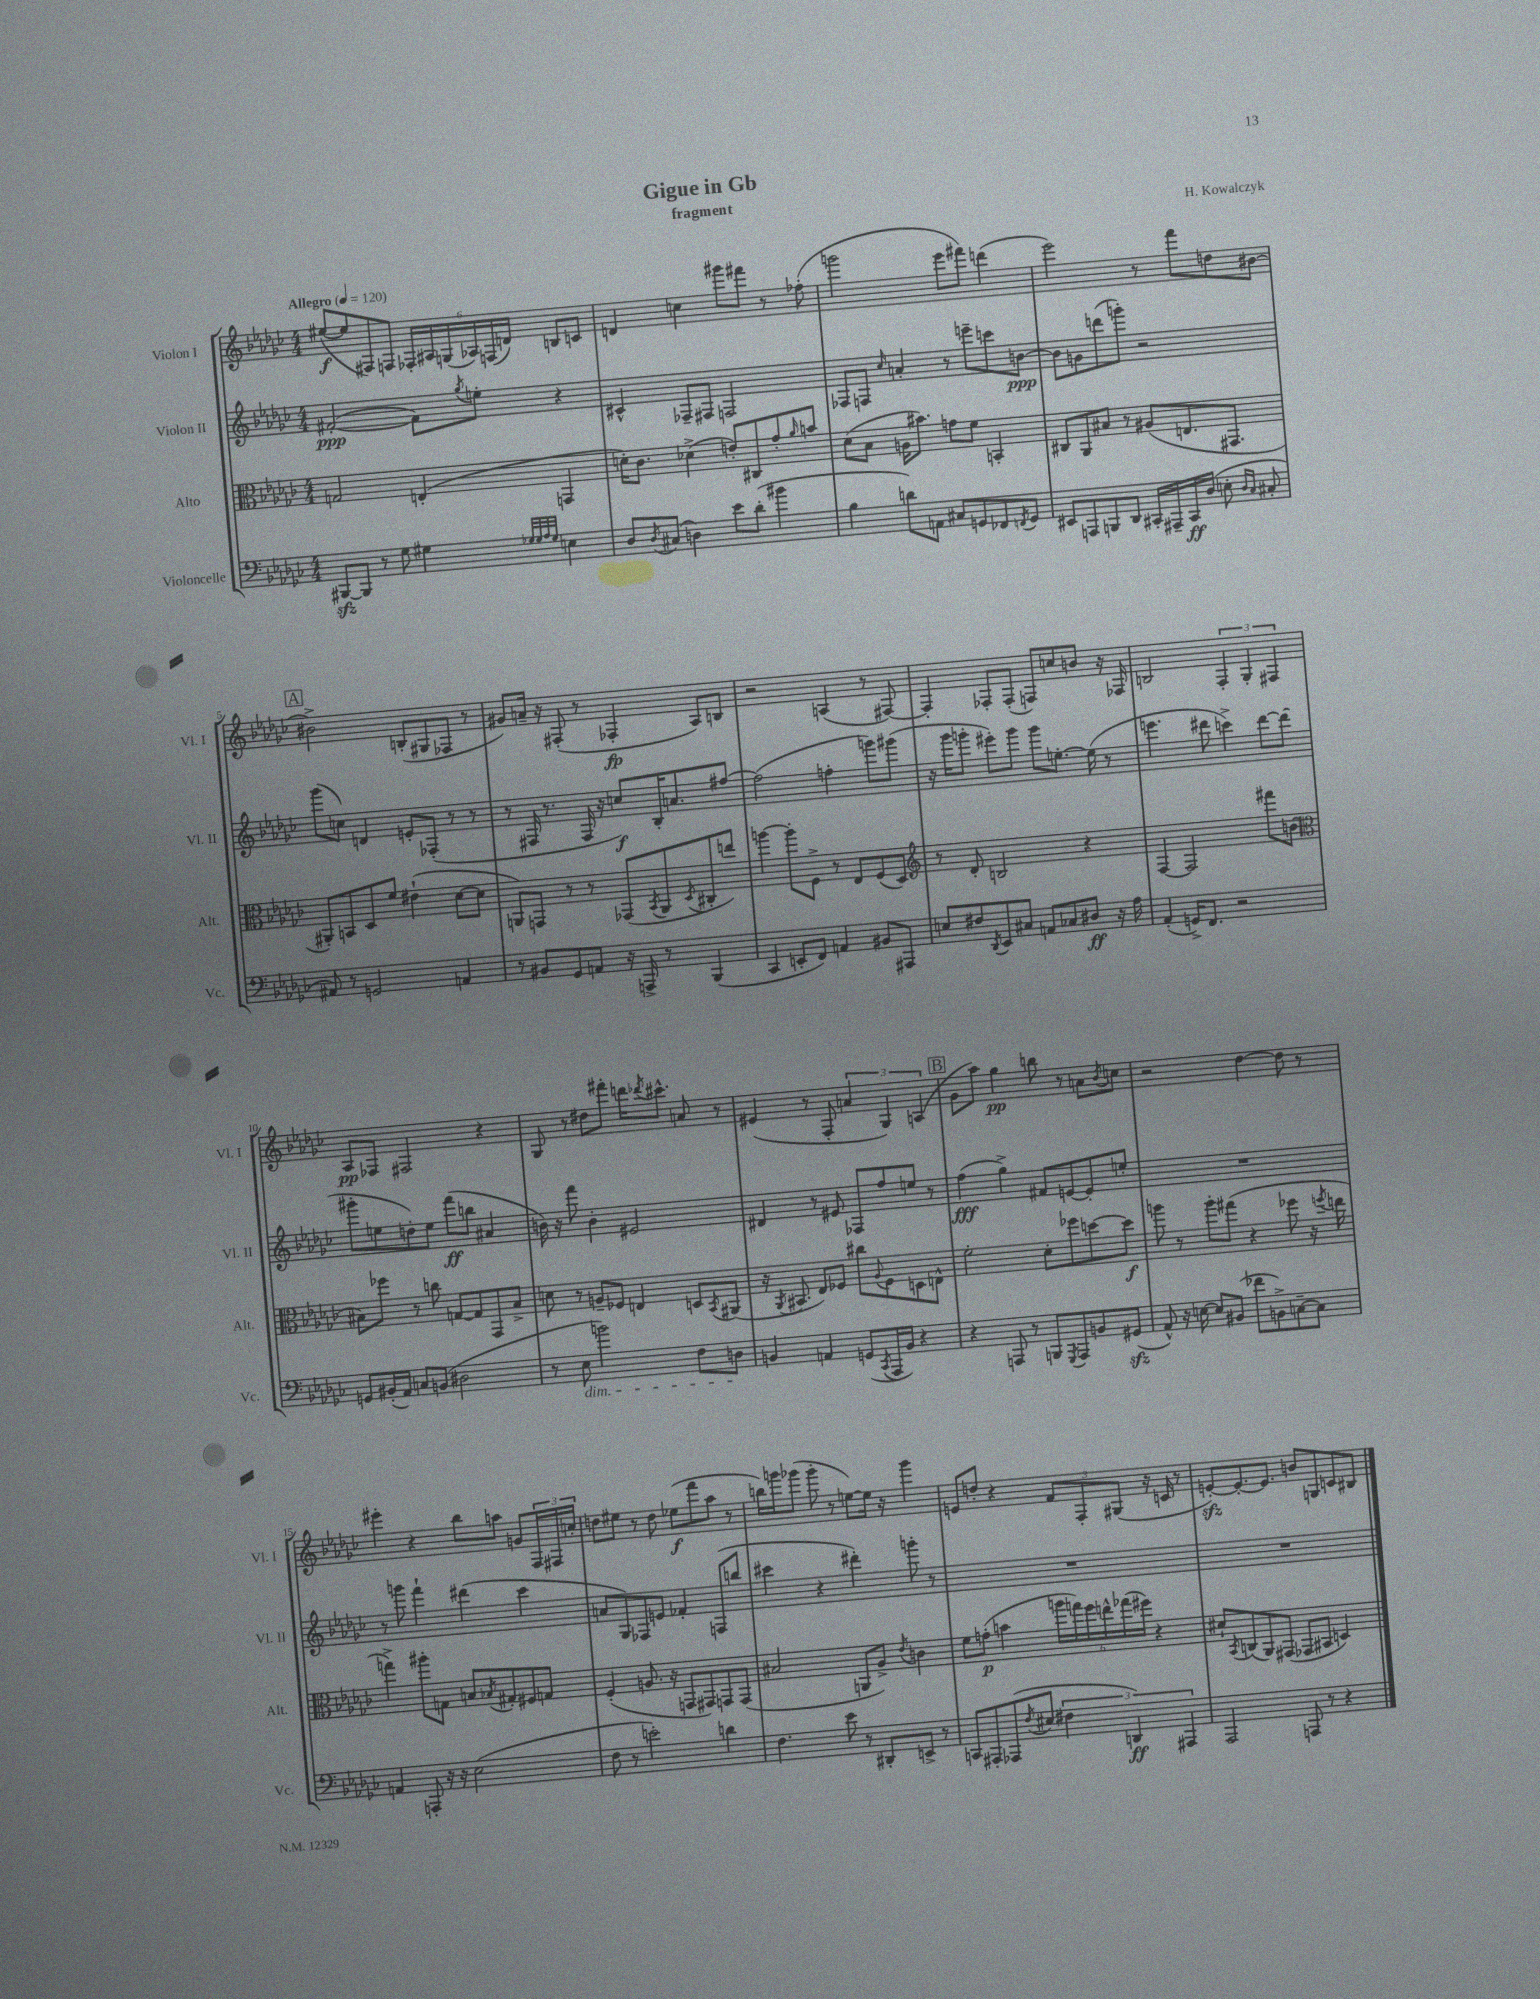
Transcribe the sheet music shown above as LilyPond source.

\header { title = "Gigue in Gb" composer = "H. Kowalczyk" subtitle = "fragment" }
<<
\new StaffGroup <<
\new Staff = "s0" \with { instrumentName = "Violon I" shortInstrumentName = "Vl. I" } {
    \clef treble \key ges \major \numericTimeSignature \time 4/4 \tempo "Allegro" 4 = 120
    eis''8~\f( eis''8 fis8) f8 \tuplet 6/4 { fes16-. ais16 g16( aes16) f16( d'16) } b8 c'8 |
    d'4 c''4 gis'''8 fis'''8 r8 fes''8-.( |
    g'''2 ees'''8 fis'''8) d'''4( |
    ees'''2) r8 f'''8 d''8 bis'8~ |
    \mark \markup { \box "A" } bis'2-> b8-.( gis8 fes8 r8 |
    gis'8) a'16-- r16 fis8-.( r8 fes4-.\fp aes8) b8 |
    r2 a4( r8 fis8~) |
    fis4-. fes8-. fes8-.( f8) c''8 b'8 r16 fes16 |
    b2 \tuplet 3/2 { f4-. ges4-. fis4 } |
    aes8\pp fes8 fis2 r4 |
    ges8 r8 dis''8 fis'''8-. d'''16 \acciaccatura { des'''8 } cis'''8.-^ a'8 r8 |
    eis'4( r8 f8-. \tuplet 3/2 { a'4 ges4) a4( } |
    \mark \markup { \box "B" } ges'8 aes''8) ges''4\pp b''8 r8 a'8 \acciaccatura { bes'8 } c''8 |
    r2 des''4~ des''8 r8 |
    eis'''4-. r4 bes''8 a''8 g'8 \tuplet 3/2 { f16 fis16 c''16-. } |
    d''8 eis''8 r8 d''8 ees''8\f( f'''8 aes''8 r8 |
    b''16) g'''16 ges'''8( ges'''8-. r8 e''8~) e''16 r16 ges'''4 |
    e'8 d''8-. r4 \tuplet 3/2 { f'8 f8-. gis8( } r16 c'16 r8 |
    e'8~-.\sfz) e'8.~-. e'8. b'8 g8 c'8 bis8 \bar "|." |
}
\new Staff = "s1" \with { instrumentName = "Violon II" shortInstrumentName = "Vl. II" } {
    \clef treble \key ges \major \numericTimeSignature \time 4/4
    fis'2~-.\ppp( fis'8) \acciaccatura { ges''8 } e''8-. r4 |
    cis'4-^ fes8-- fis8 f2 |
    fes8 f8 \grace { ces''16 } a'4-. r8 e'''8-- c'''8 b'8~\ppp |
    b'8 g'8 d'''8( g'''8-.) r2 |
    \mark \markup { \box "A" } ges'''8( c''8) d'4 e'8-. fes8-.( r8 r8 |
    r8 fis16 r8. fis16 r16 c''8\f) bes16-. a'8. fis''8~ |
    fis''2( f''4-. g'''8) gis'''8( |
    r16 ges'''16 g'''8-. eis'''8-.) g'''8 g'''8 e''8.~-. e''16( r8 |
    e'''4. dis'''8 c'''4->) dis'''8~ dis'''8( |
    gis'''8-. e''8 d''8-.) e''8 f'''8\ff( b''8 ais'4 |
    b'16) r16 f'''8 b'4-. eis'2 |
    dis'4 r8 eis'8 fes8 f''8 e''8 r8 |
    \mark \markup { \box "B" } f''4\fff( ges''4->) fis'8 e'8~ e'8-. e''8-. |
    R1 |
    r8 g'''8 f'''4-! dis'''4( ces'''4 |
    a'8 ges8) fes8 e'8 fes'4-. f8( b''8 |
    cis'''4 r4 dis'''4-.) g'''8-. r8 |
    R1 |
    R1 \bar "|." |
}
\new Staff = "s2" \with { instrumentName = "Alto" shortInstrumentName = "Alt." } {
    \clef alto \key ges \major \numericTimeSignature \time 4/4
    g2 e4-.( g,4 |
    d'16-.) ces'8. des'4->( e'8-.) cis8 ges'8-. \grace { aes'16 } b'8 |
    des'8( bes8 a16 bis'8.) g'8 f'8 b,4-. |
    cis8 aes,8 bis8 r8 ais8( e8. gis,8. |
    \mark \markup { \box "A" } ais,8-.) b,8 des8 f'8 eis'4-!( des'8~ des'8 |
    a,8) g,8 r8 r8 ges,8( \acciaccatura { bes,8 } a,8 \acciaccatura { des8 } cis8-. e''8) |
    a''4~ a''8-. f8-> r8 ees8 f8( des8) |
    \clef treble r8 des'8-. b2 r4 |
    f4~ f2 fis'''8 b'8( |
    \clef alto bis8) fes''8 r8 c''8 g8~ g8 ges,8 bis8-> |
    d'8 r8 a8-- fes8 e4 d8 \acciaccatura { bes,8 } ais,8( |
    r16 \acciaccatura { aes,8 } bis,8. ees8) fes8 cis''8 \appoggiatura { aes8 } fes8 d8 e8-^ |
    \mark \markup { \box "B" } f'2-. des'8-. fes''8 d''8~ d''8\f |
    a''8 r8 a''8-. gis''8( r4 fes''8 r16 \acciaccatura { f''8 } e''16 |
    g''4->) ais''8-. g8 b8 \acciaccatura { bes8 } gis8-. fis8 g8 |
    f4-.( a8. r16 g,8 gis,8) g,8 g,8( |
    bis2 a,8 aes8->) \acciaccatura { ees'8 } c'4 |
    f'8 g'8-.\p( b'4 \tuplet 6/4 { a''16 g''16) f''16 e''16-^ ges''16( fis''16) } r4 |
    dis'8-! \acciaccatura { bes,8 } c8( aes,8) gis,8( ges,8 bis,8 d4) \bar "|." |
}
\new Staff = "s3" \with { instrumentName = "Violoncelle" shortInstrumentName = "Vc." } {
    \clef bass \key ges \major \numericTimeSignature \time 4/4
    bis,,8~\sfz bis,,8 r8 ges8 gis4 \grace { ges32 ges32 aes32 ges32 } e4 |
    des8 \acciaccatura { des8 } cis8( d4) ees'8 des'8-.( bis'4 |
    bes4 d'8) a,8 cis8 g,8 fes,8 \acciaccatura { f,8 } g,8 |
    eis,8 a,,8 b,,8 des,8 cis,16-. ais,,16-- cis,16\ff des16( e8-. \grace { des16 ces16 } cis8-. |
    \mark \markup { \box "A" } ais,8) r8 g,2 a,4 |
    r8 bis,8 ges,8 a,8 r16 a,,16-> r8 bes,,4( |
    ces,4 e,8-. f,8) a,4 bis,8 ais,,8 |
    e8 fis8 \acciaccatura { des,8 } ees,8 cis8 a,8 ces8 dis8\ff r16 aes16 |
    aes,4-.( g,16->) f,8. r2 |
    g,8 bis,16-.( aes,16) c8 b,8( dis2 |
    r8 ees8\dim b'2) f8 d8\! |
    b,4 a,4 g,8( \acciaccatura { ces,8 } aes,,16 b,16) r4 |
    \mark \markup { \box "B" } r4 a,,8 r8 b,,8 \acciaccatura { ges,,8 } a,,8 b,8 gis,8\sfz( |
    aes,8-^) r16 e16~ e8 bis,8( fes'8 b,8->) c8~-- c8 |
    a,4 a,,8-. r16 r16 ees2( |
    f8 r8 e'2-.) d'4 |
    f4. ees'8 r8 dis,8-. e,8-> r8 |
    c,8 ais,,8-. aes,,8( \acciaccatura { f8 } eis8 \tuplet 3/2 { fis4 d,4\ff) ais,,4 } |
    aes,,2 a,,8 r8 r4 \bar "|." |
}
>>
>>
